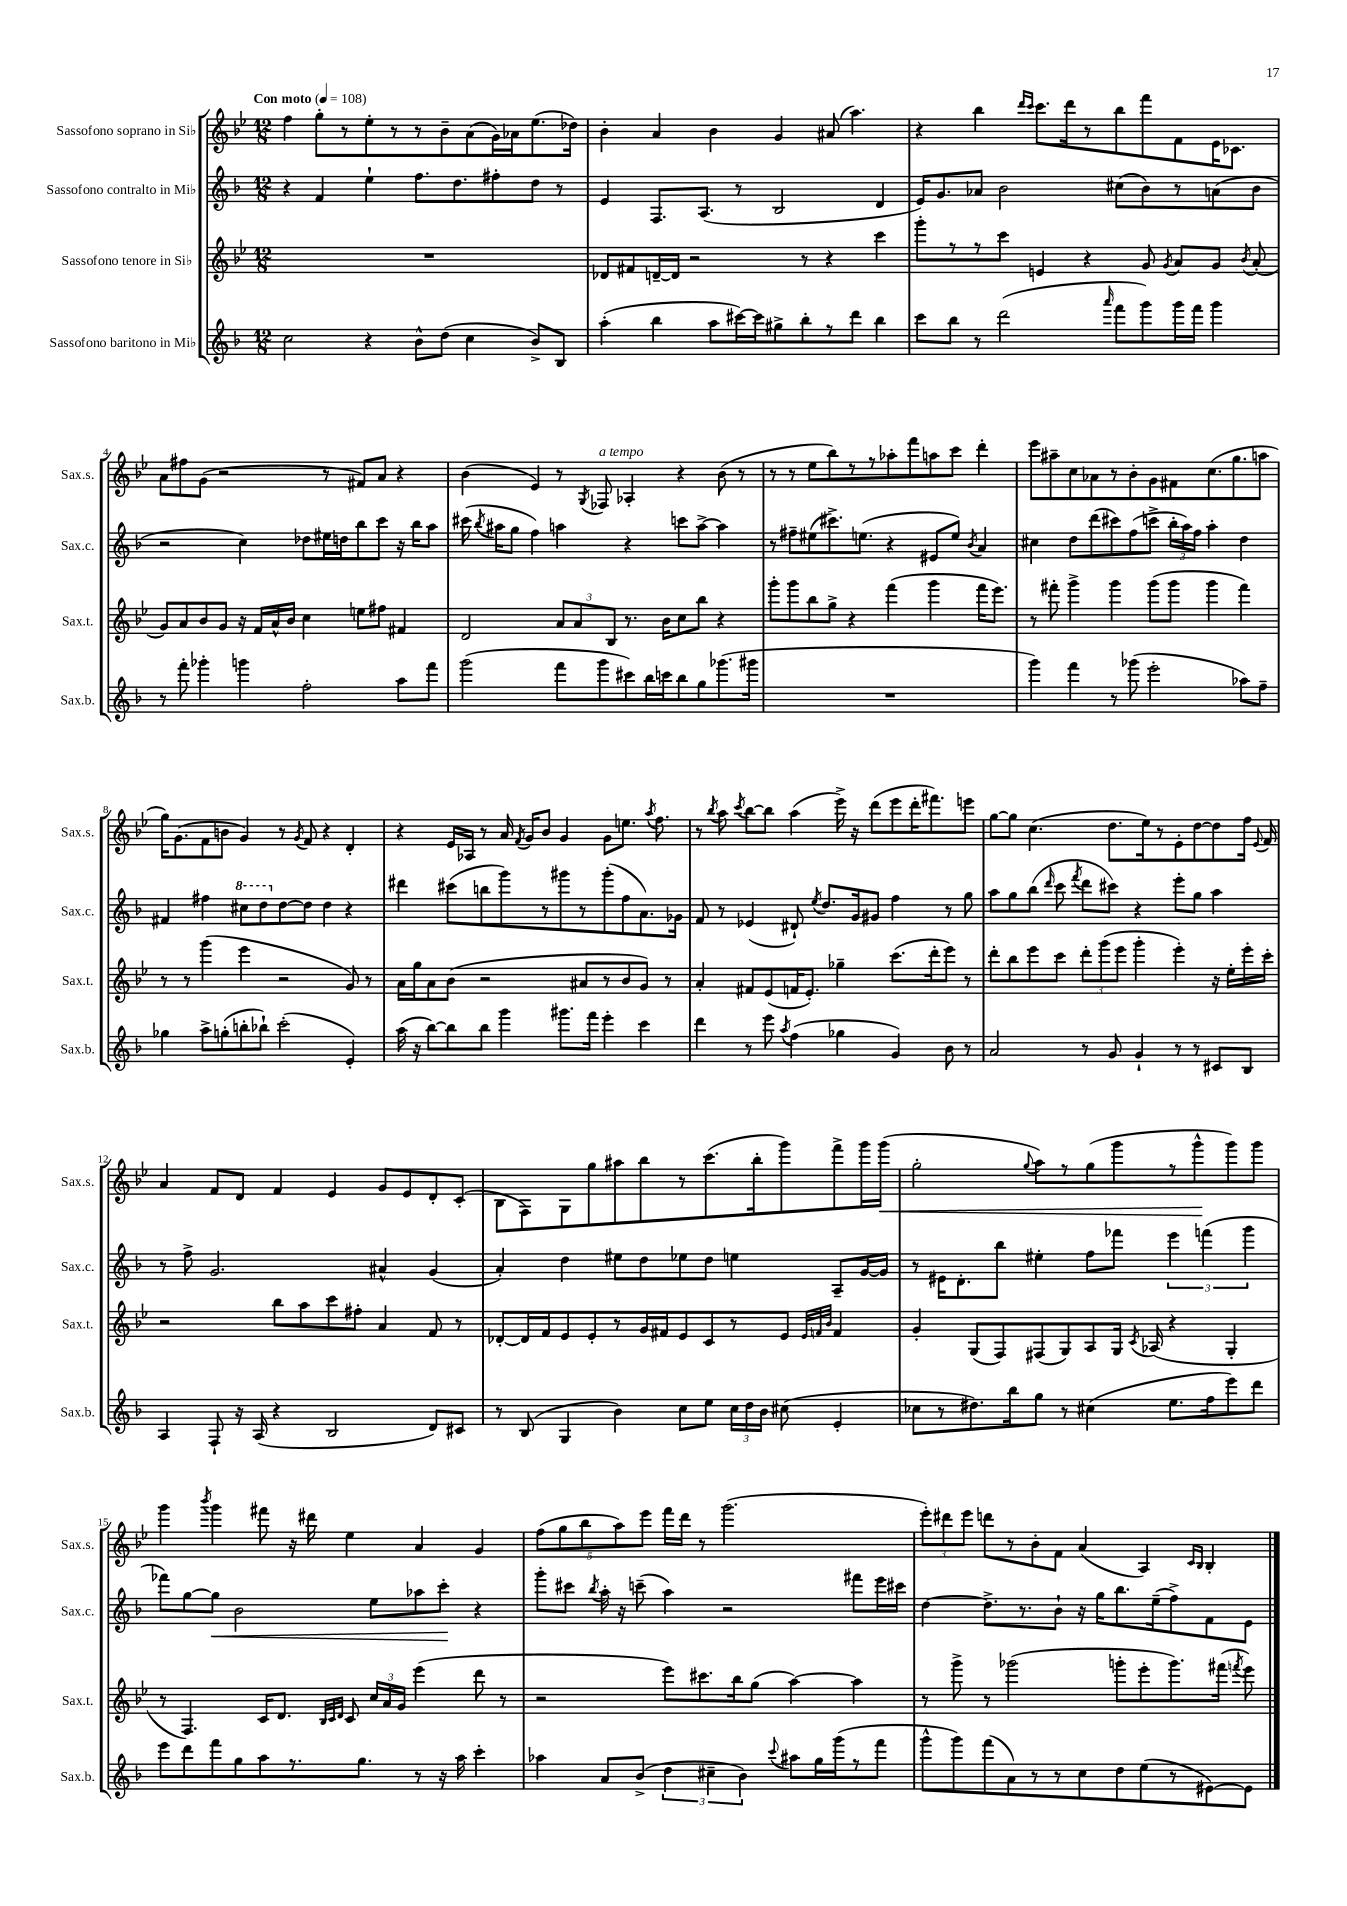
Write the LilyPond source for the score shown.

<<
\new StaffGroup <<
\new Staff = "s0" \with { instrumentName = "Sassofono soprano in Sib" shortInstrumentName = "Sax.s." } {
    \clef treble \key bes \major \numericTimeSignature \time 12/8 \tempo "Con moto" 4 = 108
    \autoBeamOff f''4 g''8[-. r8 ees''8-. r8 r8 bes'8-- a'8( g'16) aes'16 ees''8.( des''16]) |
    bes'4-. a'4 bes'4 g'4 ais'8( a''4.) |
    r4 bes''4 \grace { d'''16[ c'''16] } c'''8.[ d'''16 r8 bes''8 f'''8 f'8 ees'16 ces'8.] |
    a'8[ fis''8 g'8]( r2 r8 fis'8[) a'8] r4 |
    bes'4( ees'4) r8 \acciaccatura { g8 } fes8^\markup { \italic "a tempo" } aes4-. r4 bes'8( r8 |
    r8 r8 ees''8[ bes''8) r8 r8 aes''8-. f'''8 a''8 c'''8] d'''4-. |
    ees'''8[ ais''8-- c''8 aes'8 r8 bes'8-. g'8 fis'8 c''8.( g''8. a''8] |
    g''16[) g'8.( f'8 b'8] g'4) r8 \acciaccatura { g'8 } f'8 r4 d'4-. |
    r4 ees'16[ aes16] r8 a'16 \acciaccatura { f'8 } g'16[ bes'8] g'4 g'8[ e''8.] \acciaccatura { a''8 } f''8. |
    r8 \acciaccatura { bes''8 } a''8 \acciaccatura { c'''8 } bes''8[~ bes''8] a''4( ees'''16->) r16 d'''8[( ees'''8 d'''16-. fis'''8.) e'''8] |
    g''8[~ g''8] c''4.( d''8.[ ees''16) r8 ees'8-. d''8~ d''8 f''16] \appoggiatura { ees'8 } f'16 |
    a'4 f'8[ d'8] f'4 ees'4 g'8[ ees'8 d'8-. c'8]-.( |
    bes8[ f8) g8 g''8 ais''8 bes''8 r8 c'''8.( bes''16-. g'''8) f'''8-> g'''16 g'''16]\<( |
    g''2-. \appoggiatura { g''8 } a''8[) r8 g''8( g'''8 r8 g'''8-^\! g'''8) g'''8] |
    g'''4 \acciaccatura { bes'''8 } g'''4 fis'''8 r16 dis'''16 ees''4 a'4 g'4 |
    \tuplet 5/4 { f''8[( g''8 bes''8 a''8) ees'''8] } f'''16[ d'''16] r8 g'''2.( |
    \tuplet 3/2 { ees'''8[-.) dis'''8 ees'''8] } d'''8[ r8 bes'8-. f'8] a'4( a4) \grace { c'16[ bes16] } bes4-. \bar "|." |
}
\new Staff = "s1" \with { instrumentName = "Sassofono contralto in Mib" shortInstrumentName = "Sax.c." } {
    \clef treble \key f \major \numericTimeSignature \time 12/8
    \autoBeamOff r4 f'4 e''4-! f''8.[ d''8. fis''8-. d''8] r8 |
    e'4 f8.[ a8.]( r8 bes2 d'4 |
    e'16[) g'8. aes'8] bes'2 cis''8[( bes'8) r8 a'8( bes'8] |
    r2 c''4) des''8[ eis''16 d''16 bes''8 c'''8] r16 bes''16[ a''8] |
    cis'''16( \acciaccatura { bes''8 } ais''16[ g''8] f''4) a''4 r4 c'''8[ a''8]~-> a''4 |
    r8 fis''8[-- eis''8( cis'''8.->) e''8.]( r4 eis'8[ e''8]) \acciaccatura { bes'8 } a'4 |
    cis''4 d''8[ d'''8( cis'''8) f''8( c'''8]-> \tuplet 3/2 { bes''16[-. a''16) f''16] } a''4-. d''4 |
    fis'4 fis''4 \ottava #1 cis'''8[ d'''8 \ottava #0 d''8~ d''8] d''4 r4 |
    dis'''4 cis'''8[( b''8 g'''8) r8 gis'''8 r8 gis'''8-.( f''8 a'8.) ges'16] |
    f'8 r8 ees'4( dis'8-!) \acciaccatura { e''8 } d''8.[ g'16 gis'8] f''4 r8 g''8 |
    a''8[ g''8 bes''8]( \grace { d'''16 } c'''8 \acciaccatura { f'''8 } d'''8[ cis'''8]) r4 e'''8[-. g''8] a''4 |
    r8 f''8-> g'2. ais'4-^ g'4( |
    a'4-.) d''4 eis''8[ d''8 ees''8 d''8] e''4 a8[-- g'16~ g'16] |
    r8 eis'16[ d'8.-. bes''8] eis''4-. f''8[ fes'''8] \tuplet 3/2 { e'''4 f'''4( g'''4 } |
    fes'''8[) g''8~ g''8]\< bes'2 e''8[ aes''8 c'''8]-.\! r4 |
    g'''8[-. cis'''8] \acciaccatura { bes''8 } a''16-. r16 c'''8--( a''4) r2 fis'''8[ e'''16 cis'''16] |
    d''4~ d''8.[-> r8. bes'8]-! r16 g''16[ bes''8. e''16--( f''8->) f'8 e'8] \bar "|." |
}
\new Staff = "s2" \with { instrumentName = "Sassofono tenore in Sib" shortInstrumentName = "Sax.t." } {
    \clef treble \key bes \major \numericTimeSignature \time 12/8
    \autoBeamOff R1. |
    des'8[ fis'8 d'16~-- d'16] r2 r8 r4 c'''4 |
    g'''8[-. r8 r8 c'''8] e'4 r4 g'8 \acciaccatura { g'8 } a'8[ g'8] \acciaccatura { bes'8 } a'8-.( |
    g'8[) a'8 bes'8 g'8] r16 f'16[ a'16-^ bes'16] c''4 e''8[ fis''8] fis'4 |
    d'2 \tuplet 3/2 { a'8[ a'8 bes8] } r8. bes'16[ c''8 bes''8] r4 |
    g'''8[-. g'''8 bes''8 g''8]-> r4 f'''4( g'''4 f'''16[ ees'''8.]) |
    r8 fis'''8-. g'''4-> g'''4 g'''8[( g'''8] g'''4 fis'''4) |
    r8 r8 g'''4( ees'''4 r2 g'8) r8 |
    a'16[ g''16 a'8 bes'8]( r2 ais'8[ r8 bes'8 g'8]) r8 |
    a'4-. fis'8[ ees'8( f'16 ees'8.]-.) ges''4-- c'''8.[( d'''16-. ees'''8]) r8 |
    d'''8[-. bes''8 ees'''8 c'''8] \tuplet 3/2 { d'''8[-. g'''8( ees'''8] } g'''4-. ees'''4-.) r16 ees''16[-. ees'''16-. c'''16]-. |
    r2 bes''8[ a''8 c'''8 fis''8]-. a'4 f'8 r8 |
    des'8[~-. des'16 f'16 ees'8 ees'8-. r8 g'16 fis'16 ees'8 c'8 r8 ees'8] \grace { ees'32[ f'32 bes'32] } f'4 |
    g'4-. g8[( f8) fis8( g8) a8 g16] \acciaccatura { c'8 } aes16( r4 g4-. |
    r8 f4.) c'16[ d'8.] \grace { bes32[ c'32 d'32] } c'8 \tuplet 3/2 { c''16[ a'16 g'16] } ees'''4( d'''8 r8 |
    r2 ees'''8[) cis'''8. bes''16 g''8]( a''4~) a''4 |
    r8 g'''8-> r8 ges'''2( g'''8[-. ees'''8-. g'''8.) fis'''16]( \acciaccatura { f'''8 } ees'''8) \bar "|." |
}
\new Staff = "s3" \with { instrumentName = "Sassofono baritono in Mib" shortInstrumentName = "Sax.b." } {
    \clef treble \key f \major \numericTimeSignature \time 12/8
    \autoBeamOff c''2 r4 bes'8[-^ d''8]( c''4 bes'8[->) bes8] |
    a''4-.( bes''4 a''8[ cis'''16~) cis'''16 gis''8-> bes''8-. r8 d'''8] bes''4 |
    c'''8[ bes''8] r8 d'''2( \grace { a'''16 } f'''8[ g'''8) g'''16 f'''16] g'''4 |
    r8 f'''8-. ges'''4-. g'''4 f''2-. a''8[ f'''8] |
    g'''2( f'''8[ g'''8 cis'''8) bes''16 c'''16 bes''8 g''8 ges'''8.( gis'''16] |
    R1. |
    g'''4) f'''4 r8 ges'''8( e'''2-. aes''8[) f''8]-- |
    ges''4 a''8[-> g''8-.( b''8-. bes''8]-!) c'''2-.( e'4-.) |
    a''16( r16 bes''8[~) bes''8 bes''8] g'''4 gis'''8.[ f'''16] e'''4-. c'''4 |
    d'''4 r8 e'''8 \acciaccatura { a''8 } f''4( ges''4 g'4) bes'8 r8 |
    a'2 r8 g'8 g'4-! r8 r8 cis'8[ bes8] |
    a4 f8-! r16 a16( r4 bes2 d'8[) cis'8] |
    r8 bes8( g4 bes'4) c''8[ e''8] \tuplet 3/2 { c''16[ d''16 bes'16] } cis''8( e'4-. |
    ces''8[ r8 dis''8.) bes''16 g''8] r8 cis''4( e''8.[ f''16 e'''8) d'''8] |
    e'''8[ d'''8 f'''8 g''8 a''8 r8. g''8.] r8 r16 a''16 c'''4-. |
    aes''4 a'8[ bes'8]->( \tuplet 3/2 { d''4 cis''4-- bes'4) } \appoggiatura { c'''8 } ais''8[ g''16 g'''16( r8 f'''8] |
    g'''8[-^ g'''8) f'''8( a'8) r8 r8 c''8 d''8 e''8( r8 eis'8~) eis'8] \bar "|." |
}
>>
>>
